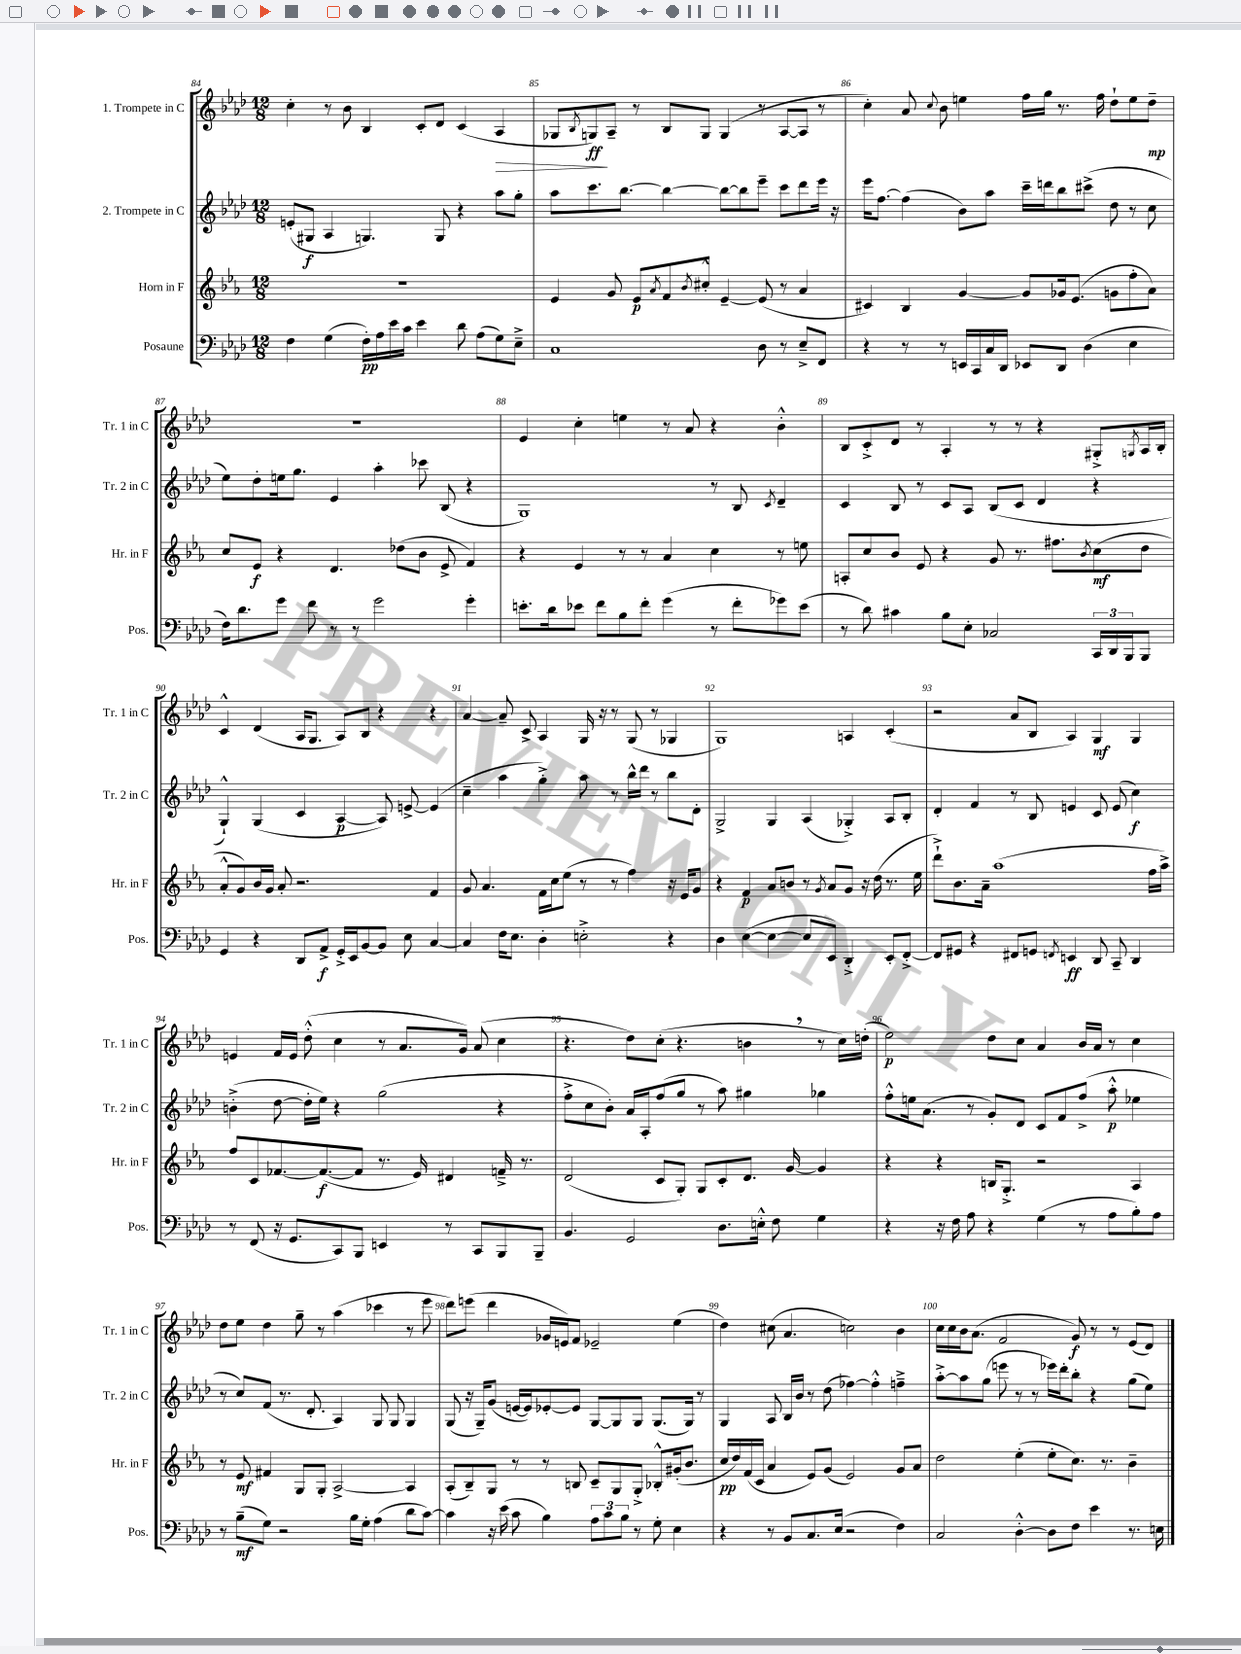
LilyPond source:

<<
\new StaffGroup <<
\new Staff = "s0" \with { instrumentName = "1. Trompete in C" shortInstrumentName = "Tr. 1 in C" } {
    \clef treble \key aes \major \numericTimeSignature \time 12/8
    c''4-. r8 bes'8 bes4 c'8-. des'8 c'4( aes4\> |
    ges8 \acciaccatura { bes8 } g8\ff\!) aes8-- r8 bes8 g8 g4( r8 aes8~ aes8 r8 |
    c''4-.) aes'8 \appoggiatura { c''8 } bes'8 e''4 f''16 g''16 r8. f''16 des''8-! e''8 des''8--\mp |
    R1. |
    ees'4 c''4-. e''4 r8 aes'8 r4 bes'4-.-^ |
    bes8 c'8-.-> des'8 r8 aes4-. r8 r8 r4 gis8-.-> \acciaccatura { g8 } aes16 bes16-. |
    c'4-^ des'4( aes16 g8. aes8) bes8 r4 r4 |
    aes'4~ aes'8-- c'8-> aes4 g16 r16 r8 g8( r8 ges4 |
    g1) a4 c'4-.( |
    r2 aes'8 bes8 aes4) g4\mf g4 |
    e'4 f'16 e'16 des''8-.-^( c''4 r8 aes'8. g'16) aes'8( c''4 |
    r4. des''8) c''8-.( r4. b'4 \breathe r8 c''16) d''16-.( |
    ees''2\p) des''8 c''8 aes'4 bes'16 aes'16 r8 c''4 |
    des''8 ees''8 des''4 g''8-- r8 aes''4( ces'''4 r8 ees'''8 |
    des'''8) e'''8( des'''4 ges'16 e'16) f'8 ees'2-- ees''4( |
    des''4) cis''8( aes'4. c''2) bes'4 |
    c''16 c''16 bes'16 aes'8.( f'2 g'8\f) r8 r8 ees'8( des'8) \bar "|." |
}
\new Staff = "s1" \with { instrumentName = "2. Trompete in C" shortInstrumentName = "Tr. 2 in C" } {
    \clef treble \key aes \major \numericTimeSignature \time 12/8
    e'8-.( gis8\f aes4 g4.) g8 r4 aes''8 g''8-. |
    aes''8 c'''8. bes''8.~ bes''4~ bes''8~ bes''8 ees'''8-- c'''8 des'''8 ees'''16 r16 |
    ees'''16 f''8.~ f''4( bes'8) aes''8 c'''16-- d'''16 bes''8 cis'''8->( des''8 r8 c''8 |
    ees''8) des''8-. e''16 g''8. ees'4 aes''4-. ces'''8 bes8( r4 |
    g1) r8 bes8 \acciaccatura { c'8 } des'4-- |
    c'4 bes8 r8 c'8 aes8 bes8( c'8 des'4 r4 |
    g4-!-^) g4( c'4 aes4~\p aes8) e'8~-> e'4( |
    c''4-- aes''4 g''4-.->) aes''8 r8 bes''16-^ des'''16 r8 bes''8 des'8-. |
    g2-> g4 aes4( ges4-.->) aes8 bes8-. |
    des'4-. f'4 r8 bes8 e'4 c'8 e'8( c''4\f) |
    b'4-.->( des''8~ des''16-. ees''16) r4 g''2( r4 |
    f''8-.-> c''8 bes'8-.) aes'16 aes16-. f''8( g''8 r8 aes''8) gis''4 ges''4 |
    f''8-.-^ e''16 aes'8.( r8 g'8-.) des'8 c'8 f'8 f''8->( aes''8-.-^\p ees''4 |
    r8 c''8) f'8( r8. des'8.-. aes4) g8 g8 g4 |
    g8( r16 g16--) g'8( e'16~ e'16) ees'8~-. ees'8 g8~ g8 g8 g8.( g16) r8 |
    g4 aes8 bes16 bes'16 r8 des''8( fes''4~) fes''4-.-^ f''4---> |
    aes''8~-.-> aes''8 g''8( e'''8 r8 r8 ees'''16) des'''16-. bes''8-. r4 g''8( ees''8) \bar "|." |
}
\new Staff = "s2" \with { instrumentName = "Horn in F" shortInstrumentName = "Hr. in F" } {
    \clef treble \key ees \major \numericTimeSignature \time 12/8
    R1. |
    ees'4 g'8 ees'8\p \acciaccatura { aes'8 } f'8 \acciaccatura { bes'8 } cis''8-.-^ ees'4~-- ees'8( r8 aes'4 |
    cis'4) bes4 g'4~ g'8 ges'16 ees'8.( g'8 f''8-. aes'8) |
    c''8 ees'8\f r4 d'4. des''8( bes'8 ees'8-> f'4) |
    r4 ees'4 r8 r8 aes'4 c''4 r8 e''8 |
    a8-. c''8 bes'8 ees'8 r4 g'8 r8. fis''8. \acciaccatura { bes'8 } c''8\mf( d''8 |
    aes'8-.-^ g'8) bes'16 g'16 aes'8-. r2. f'4 |
    g'8 aes'4. f'16 c''16 ees''8( r8 r8 f''4) r16 ees'16 g'8 |
    r4 f'4\p aes'8 b'8 r8 \acciaccatura { g'8 } aes'8 g'8 r16 d''16( r8. ees''16 |
    d'''8-!->) bes'8. aes'16-- aes''1( f''16 aes''16->) |
    f''8 c'8 fes'8.~ fes'8.~\f( fes'8 r8. ees'16) dis'4 f'16---> r8. |
    d'2( c'8 g8-.) g8 c'8-. d'8. g'16~ g'4 |
    r4 r4 b16 g8.-.-> r2 aes4 |
    r8 ees'8\mf fis'4 g8 g8-. aes2~-> aes4 |
    aes8-.( bes8--) g8 r8 r8 b8 c'8-- g8 g8-.-> bes8-.-^ gis'16-.( bes'8. |
    c''16\pp d''16) f'16( c'16 aes'4 ees'8) g'8( ees'2) g'8 aes'8 |
    d''2 ees''4-.( ees''8-. c''8.) r8. bes'4-- \bar "|." |
}
\new Staff = "s3" \with { instrumentName = "Posaune" shortInstrumentName = "Pos." } {
    \clef bass \key aes \major \numericTimeSignature \time 12/8
    f4 g4( f16-.\pp) aes16 ees'16 c'16 ees'4 des'8 aes8( g8) ees8---> |
    c1 des8 r8 ees8---> f,8 |
    r4 r8 r8 e,16 c,16 c16 des,16 ees,8 des,8 des4( ees4 |
    f16) des'8. g'8 f'8 r8 r8 g'2 g'4-. |
    e'8.-. des'16 ees'8 f'8 bes8 f'8-. g'4( r8 f'8-. ges'8) ees'8( |
    r8 des'8) cis'4 bes8 ees8-. ces2 \tuplet 3/2 { c,16 des,16 bes,,16 } bes,,8 |
    g,4 r4 des,8 aes,8->\f g,16-.-> ees,16 bes,8~ bes,8 ees8 c4~ |
    c4 f16 ees8. des4-. e2-.-> r4 |
    des4 ees4~( ees4~ ees8 ees,8) des,4-.-> ees,8-. f,8~-.-> |
    f,8 gis,8 r4 fis,8 g,8 \acciaccatura { f,8 } e,4\ff des,8 c,8-- des,4 |
    r8 f,8( r16 g,8. c,8) bes,,8 e,4 r8 c,8 bes,,8 bes,,8-- |
    bes,4. g,2 des8. e16-.-^ f8 g4 |
    r4 r16 f16 aes8 r4 g4( r8 aes8 bes8-.) aes8 |
    r8 bes8--\mf( g8) r2 bes16 g16-. aes4( des'8 c'8~) |
    c'4 r16 ees'16( c'8 bes4) \tuplet 3/2 { aes8 c'8 bes8 } r8 g8-. ees4 |
    r4 r8 bes,8 c8. ees16( r2 f4) |
    c2 des4~-.-^ des8 f8 ees'4 r8. e16 \bar "|." |
}
>>
>>
\layout { \context { \Score currentBarNumber = #84 \override BarNumber.break-visibility = ##(#f #t #t) barNumberVisibility = #all-bar-numbers-visible } }
